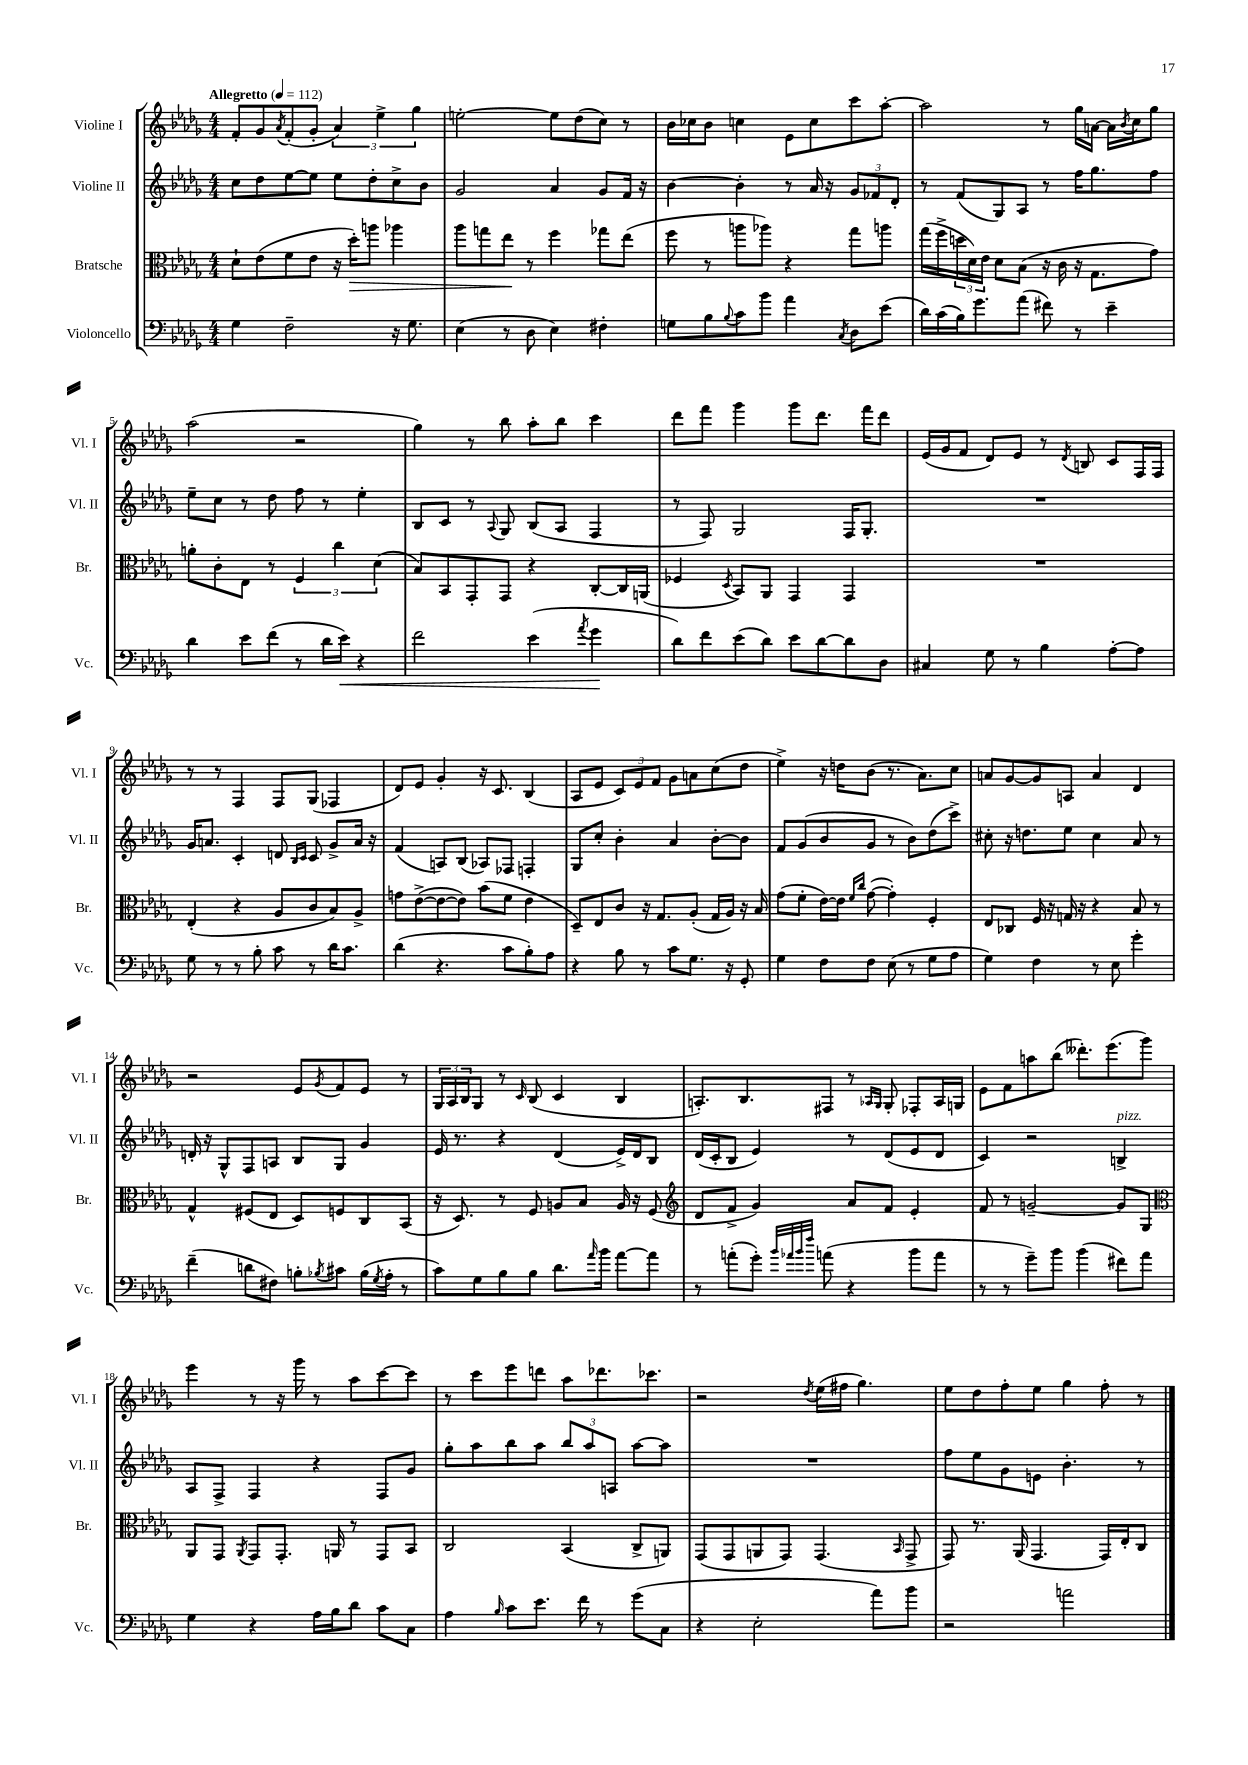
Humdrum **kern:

**kern	**kern	**kern	**kern
*staff4	*staff3	*staff2	*staff1
*clefF4	*clefC3	*clefG2	*clefG2
*k[b-e-a-d-g-]	*k[b-e-a-d-g-]	*k[b-e-a-d-g-]	*k[b-e-a-d-g-]
*M4/4	*M4/4	*M4/4	*M4/4
*MM112	*MM112	*MM112	*MM112
4G-\	8d-`\L	8cc\L	8f'/L
.	(8e-\	8dd-\	8g-/
.	.	.	8qa-/
2F~\	8f\	[8ee-\	(8f'/
.	8e-\J	8ee-\]J	8g-'/J
.	16r	8ee-\L	6a-/)
.	16dd-'\LK)	.	.
.	8aa\J	8dd-'\	.
.	.	.	6ee-^\
16r	4aa-\	8cc^\	.
8.G-\	.	.	.
.	.	.	6gg-\
.	.	8b-\J	.
=	=	=	=
(4E-\	8aa-\L	2g-/	[2ee'\
.	8gg\	.	.
8r	8ee-\J	.	.
8D-\	8r	.	.
4E-\)	4ff\	4a-/	8ee\]L
.	.	.	(8dd-\
4F#'\	8gg-\L	8g-/L	8cc\J)
.	(8ee-\J	16f/Jk	8r
.	.	16r	.
=	=	=	=
8G\L	8ff\	[4b-\	16b-\LL
.	.	.	16cc-\J
8B-\	8r	.	8b-\J
8qqB-/	.	.	.
8c\	8aa\L	4b-'\]	4cc\
8b-\J	8aa-\J)	.	.
4a-\	4r	8r	8e-\L
.	.	16a-/	8cc\
.	.	16r	.
8qC/	.	.	.
8D-\L	8gg-\L	12g-/L	8ccc\
.	.	12f-/	.
(8e-\J	8aa\J	.	[8aa-'\J
.	.	12d-'/J	.
=	=	=	=
16d-\LL)	(16gg-\LL	8r	2aa-\]
(16c\	16ff^\	.	.
16B-\J)	24dd\	(8f/L	.
.	24d-\)	.	.
8.g-\	.	.	.
.	24e-\JJ	.	.
.	8d-\L	8G-/)	.
(8a-\J	(8B-\J	8A-/J	.
8f#\)	16r	8r	8r
.	16c\	.	.
8r	16r	16ff\LK	16gg-\LL
.	8.G-\L	8.gg-\	[16a\JJ
4e-~\	.	.	16a\]LL
.	.	.	8qb-/
.	.	.	16cc\J
.	8g-\J)	8ff\J	8gg-\J
=	=	=	=
4d-\	8a'\L	8ee-~\L	(2aa-\
.	8c'\	8cc\J	.
8e-\L	8E-\J	8r	.
(8f\J	8r	8dd-\	.
8r	6F/	8ff\	2r
16d-\LL	.	8r	.
.	6cc\	.	.
16e-\JJ)	.	.	.
4r	.	4ee-'\	.
.	(6d-\	.	.
=	=	=	=
2f\	8B-/L)	8B-/L	4gg-\)
.	8BB-/	8c/J	.
.	8GG-'/	8r	8r
.	.	8qqA-/	.
.	8GG-/J	8G-/	8bb-\
(4e-\	4r	(8B-/L	8aa-'\L
.	.	8A-/J	8bb-\J
8qa-/	.	.	.
4g-\	[8C'/L	4F/	4ccc\
.	16C/]L	.	.
.	(16AA/JJ	.	.
=	=	=	=
8d-\L)	4F-/	8r	8ddd-\L
8f\	.	8F/)	8fff\J
.	8qD-/	.	.
(8e-\	8BB-/L)	2G-/	4ggg-\
8d-\J)	8AA-/J	.	.
8e-\L	4GG-/	.	8ggg-\L
[8d-\	.	.	8.ddd-\J
8d-\]	4GG-/	16F/LK	.
.	.	8.G-'/J	16fff\LK
8D-\J	.	.	8ddd-\J
=	=	=	=
4C#/	1r	1r	(16e-/LL
.	.	.	16g-/J
.	.	.	8f/J
8G-\	.	.	8d-/L)
8r	.	.	8e-/J
4B-\	.	.	8r
.	.	.	8qd-/
.	.	.	8B/
[8A-'\L	.	.	8c/L
8A-\]J	.	.	16F/L
.	.	.	16F/JJ
=	=	=	=
8G-\	(4E-'/	16g-/LK	8r
.	.	8.a/J	.
8r	.	.	8r
8r	4r	4c'/	4F/
8B-'\	.	.	.
8c\	8A-/L	8d/	8F/L
.	.	16qqB-/LL	.
.	.	16qqc/JJ	.
8r	8c/	8c/	(8G-/J
16d-\LK	8B-/)	8g-^/L	4F-/
8.c\J	.	.	.
.	8A-^/J	16a/Jk	.
.	.	16r	.
=	=	=	=
(4d-\	8g\L	(4f/	8d-/L)
.	([8e-^\	.	8e-/J
4.r	8e-\_	8A/L)	4g-'/
.	8e-\]J)	(8B-/J	.
.	(8b-\L	8A-/L)	16r
.	.	.	8.c/
8c\L	8f\J	8F-/J	.
8B-'\)	4e-\	4F'/	(4B-/
8A-\J	.	.	.
=	=	=	=
4r	8D-~/L)	8G-/L	8A-/L
.	8E-/	8cc'/J	8e-/J
8B-\	8c/J	4b-'\	12c/L)
.	.	.	12e-/
8r	16r	.	.
.	.	.	12f/J
.	8.G-/L	.	.
8c\L	.	4a-/	8g-\L
8.G-\J	(8A-'/J	.	8a\
.	16G-/LL	[8b-'\L	(8cc\
16r	16A-/JJ)	.	.
8GG-'/	16r	8b-\]J	8dd-\J
.	16B-/	.	.
=	=	=	=
4G-\	(8g-\L	8f/L	4ee-^\)
.	8f'\J	(8g-/	.
8F\L	[16e-\LL)	8b-/	16r
.	16e-\]JJ	.	16dd\LK
.	16qqf/LL	.	.
.	16qqcc/JJ	.	.
8F\J	([8g-\	8g-/J	(8b-\J
(8E-\	4g-'\])	8r	8.r
8r	.	8b-\L)	.
.	.	.	8.a-\L)
8G-\L	4F'/	(8dd-\	.
8A-\J	.	8ccc^\J)	8cc\J
=	=	=	=
4G-\)	8E-/L	8cc#'\	8a/L
.	8C-/J	16r	[8g-/
.	.	8.dd\L	.
4F\	16F/	.	8g-/]
.	16r	.	.
.	16G/	8ee-\J	8A/J
.	16r	.	.
8r	4r	4cc#\	4a/
8E-\	.	.	.
4g-'\	8B-/	8a-/	4d-/
.	8r	8r	.
=	=	=	=
(4f~\	4G-^^/	16d'/	2r
.	.	16r	.
.	.	8G-^^/L	.
8d\L	(8F#/L	8F/	.
8F#\J)	8E-/J	8A/J	.
8B'\L	8D-/L)	8B-/L	8e-/L
8qB-/	.	.	8qg-/
8c#\J	8F/	8G-/J	8f/
(16B-\LL	8C/	4g-/	8e-/J
8qG-/	.	.	.
16A-'\JJ	.	.	.
8r	(8BB-/J	.	8r
=	=	=	=
8c\L)	16r	16e-/	24G-/LL
.	.	.	24A-/
.	8.D-/)	8.r	.
.	.	.	24B-/J
8G-\	.	.	8G-/J
8B-\	8r	4r	8r
.	.	.	16qqc/
8B-\J	8F/	.	(8B-/
8.d-\L	8A/L	(4d-/	4c/
.	8B-/J	.	.
16qqa-/	.	.	.
16b-\Jk	.	.	.
[8a-\L	16A/	16e-^/LL)	4B-/
.	16r	16d-/J	.
8a-\]J	(8F/	8B-/J	.
=	=	=	=
*	*clefG2	*	*
8r	8d-/L	(16d-/LL	8.A'/L)
.	.	16c'/J	.
(8a'\L	8f^/J	8B-/J	.
.	.	.	8.B-/
8g-'\J)	4g-/)	4e-/)	.
32qqb-/LLL	.	.	.
32qqa-/	.	.	.
32qqb-/	.	.	.
32qqff/JJJ	.	.	.
(8a\	.	.	8F#/J
4r	8a-/L	8r	8r
.	.	.	16qqA-/LL
.	.	.	16qqG-/JJ
.	8f/J	(8d-/L	8G-'/
8b-\L	4e-'/	8e-/	8F-'/L
8a\J	.	8d-/J	16A-/L
.	.	.	16G/JJ
=	=	=	=
8r	8f/	4c/)	8e-\L
8r	8r	.	8f\
8g-~\L)	[2g~/	2r	8aa\
8b-\J	.	.	(8bb-\J
(4b-\	.	.	8.ddd--'\L)
.	.	.	(8.eee-\
8f#\L)	8g/]L	4B^/	.
8a-\J	8G-/J	.	8ggg-\J)
=	=	=	=
*	*clefC3	*	*
4G-\	8AA-/L	8A-/L	4eee-\
.	8GG-/J	8F^/J	.
.	8qAA-/	.	.
4r	8GG-/L	4F/	8r
.	8.GG-'/J	.	16r
.	.	.	16ggg-\
16A-\LL	.	4r	8r
16B-\J	16AA/	.	.
8d-\J	8r	.	8aa-\L
8c\L	8GG-/L	8F/L	[8ccc\
8C\J	8BB-/J	8g-/J	8ccc\]J
=	=	=	=
4A-\	2C/	8gg-'\L	8r
.	.	8aa-\	8ccc\L
16qqB-/	.	.	.
8c\L	.	8bb-\	8eee-\
8.e-\J	.	8aa-\J	8ddd\J
.	(4BB-/	12bb-/L	8aa-\L
16f\	.	.	.
.	.	12aa-/	.
8r	.	.	8.ddd-\
.	.	12A/J	.
(8g-\L	8C^/L	[8aa-\L	.
.	.	.	8.ccc-\J
8C\J	8AA/J)	8aa-\]J	.
=	=	=	=
4r	(8GG-/L	1r	2r
.	8GG-/	.	.
2E-'\	8AA/	.	.
.	8GG-/J)	.	.
.	.	.	8qdd-/
.	(4.GG-/	.	(16ee-\LL
.	.	.	16ff#\JJ
.	.	.	4.gg-\)
8a-\L)	.	.	.
.	16qqBB-/	.	.
8b-\J	8GG-^/	.	.
=	=	=	=
2r	8GG-/)	8ff\L	8ee-\L
.	8.r	8ee-\	8dd-\
.	.	8g-\	8ff'\
.	(16AA-/	.	.
.	4.GG-/	8e\J	8ee-\J
2a\	.	4.b-'\	4gg-\
.	16GG-/LL)	.	8ff'\
.	16E-'/J	.	.
.	8C/J	8r	8r
==	==	==	==
*-	*-	*-	*-
